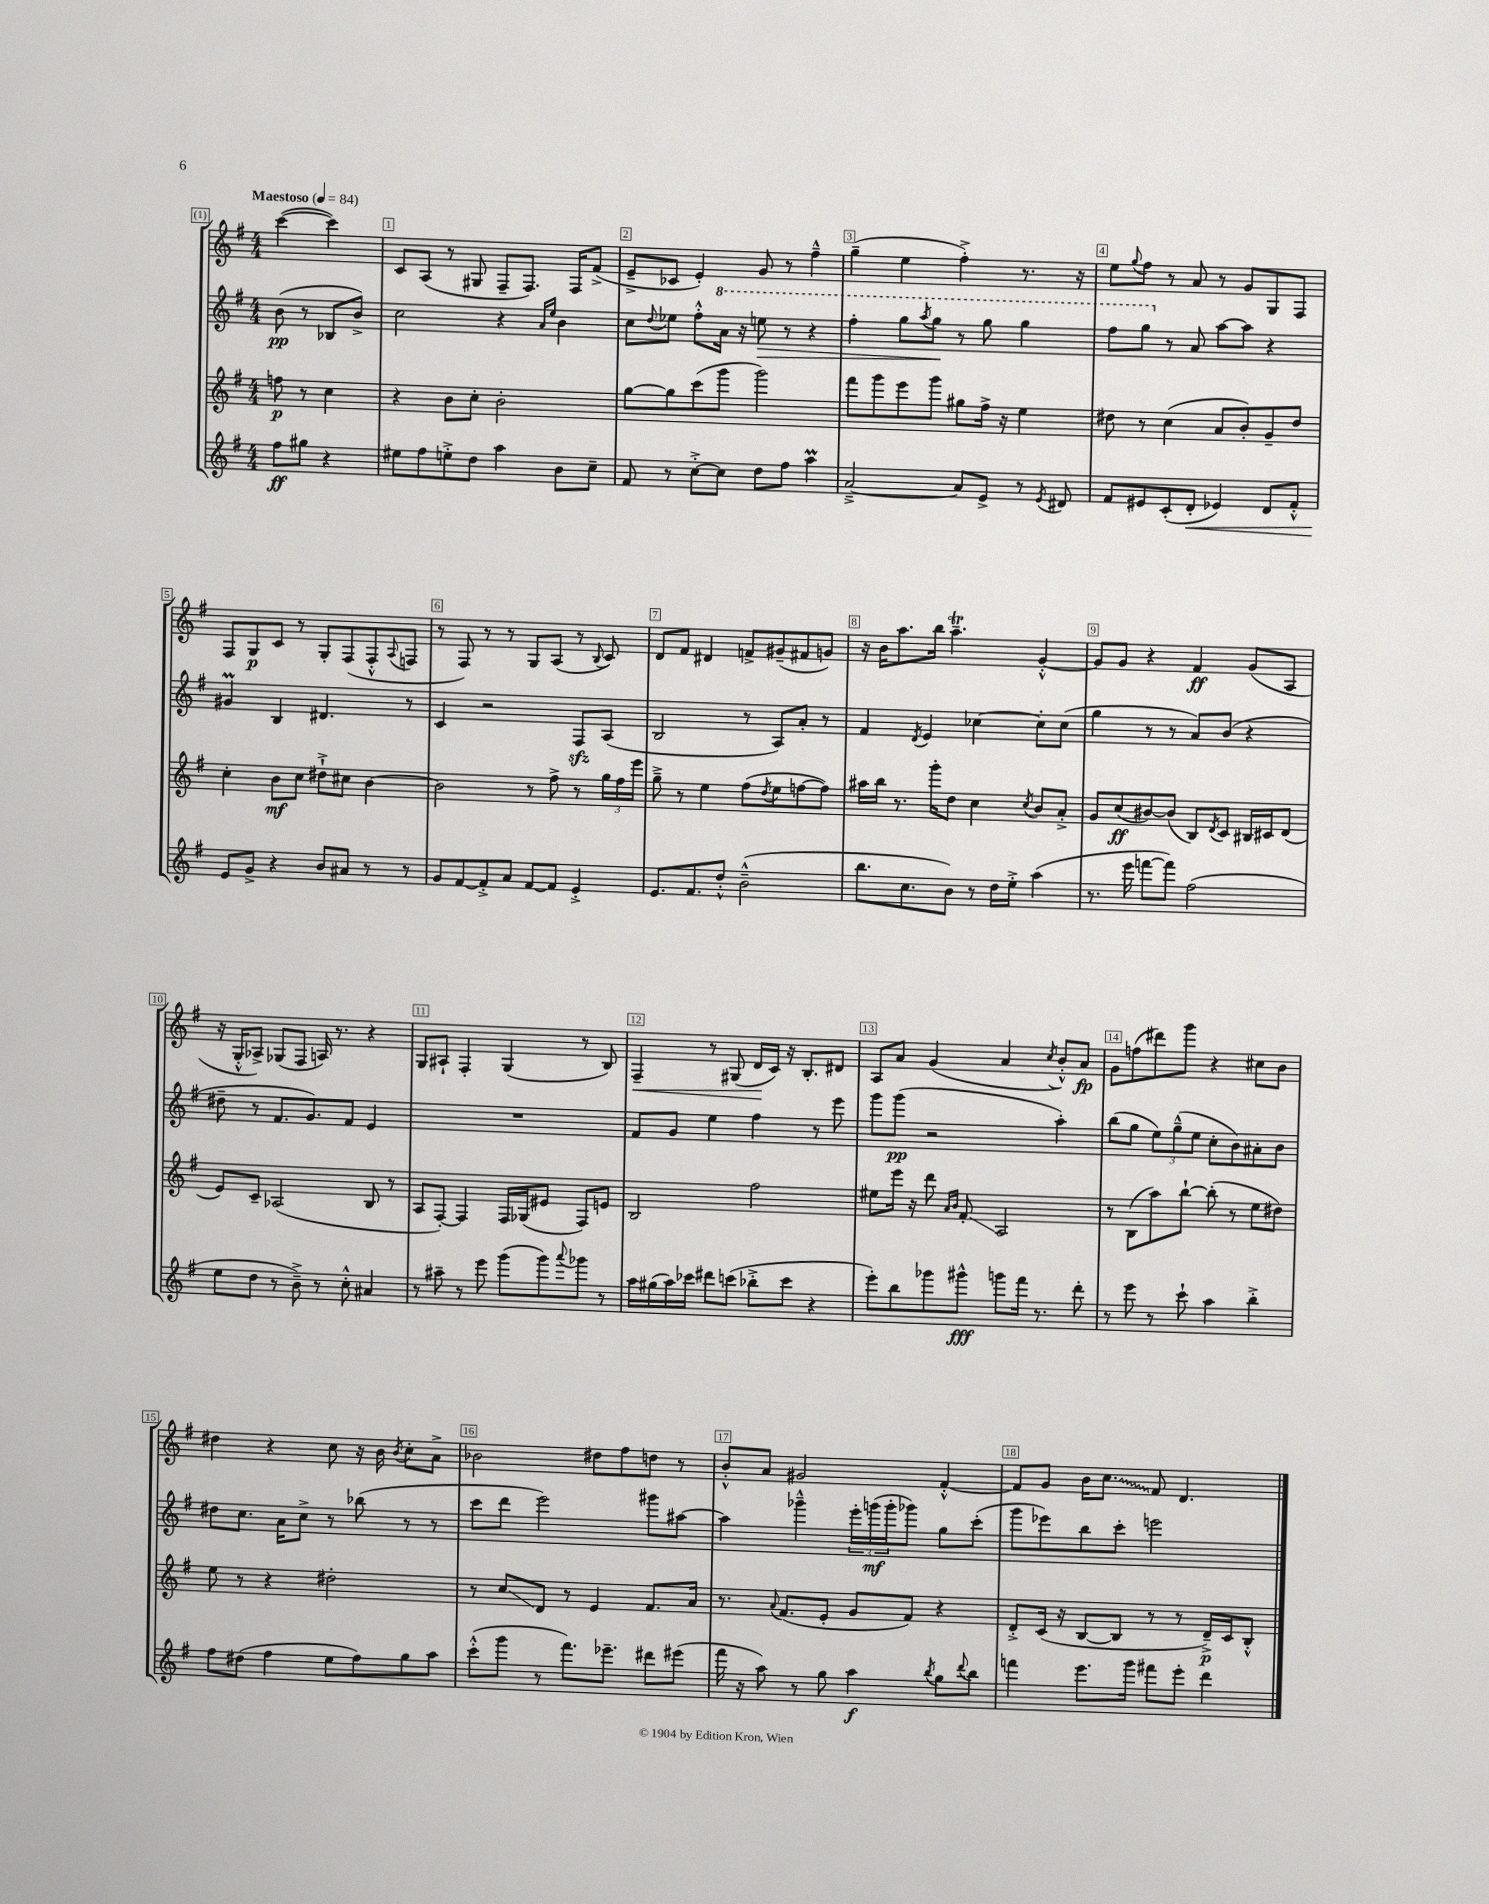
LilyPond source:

<<
\new StaffGroup <<
\new Staff = "s0" {
    \clef treble \key g \major \numericTimeSignature \time 4/4 \partial 2 \tempo "Maestoso" 4 = 84
    c'''4~( c'''4) |
    c'8 a8( r8 gis8 fis8-- fis8.) fis16 fis'8->( |
    e'8---> ces'8 e'4-.) g'8 r8 fis''4---^ |
    g''4--( e''4 fis''4-.->) r8. r16 |
    e''8 \appoggiatura { g''8 } fis''8 r8 a'8 r8 g'8 g8 fis8 |
    fis8 g8\p c'8 r8 g8-. fis8( fis8-.-^ \appoggiatura { a8 } f8 |
    r8 fis8) r8 r8 g8 a8( r8 \appoggiatura { b8 } c'8) |
    d'8 fis'8 dis'4 f'8-> gis'8--( fis'8 g'8) |
    r16 b'16 a''8. b''16 a''4.--\trill g'4~-.-^ |
    g'8 g'8 r4 fis'4\ff g'8( a8 |
    r16 g16-.-^ aes8->) ges8( fis8 a16) r8. r4 |
    g8 ais8-! fis4-. g4( r8 b8) |
    fis4--\< r8 gis8( d'16\! c'16) r16 b8.-. dis'8 |
    a8 a'8 g'4( a'4 \acciaccatura { c''8 } b'8-.-^) a'8\fp |
    g'8 f''8( dis'''8) g'''8 r4 cis''8 b'8 |
    dis''4 r4 c''8 r16 b'16 \acciaccatura { b'8 } c''8-. a'8-> |
    bes'2 dis''8 fis''8 d''8 r8 |
    b'8-.-^ a'8 gis'2 fis'4~-.-^ |
    fis'8 g'8 b'16 \once \override Glissando.style = #'zigzag c''8.\glissando fis'8 d'4. \bar "|." |
}
\new Staff = "s1" {
    \clef treble \key g \major \numericTimeSignature \time 4/4 \partial 2
    b'8\pp( r8 bes8 b'8->) |
    c''2 r4 \grace { a'16 e''16 } b'4 |
    c''8 \appoggiatura { d''8 } ees''8 fis''8-.-^ \ottava #1 a''16 r16 e'''!8\> r8 r4 |
    fis'''4-. g'''8 \acciaccatura { a'''8 } g'''8\! r8 g'''8 g'''4 |
    fis'''8 g'''8 \ottava #0 r8 a'8 a''8~ a''8 r4 |
    gis'4\prall b4 dis'4. r8 |
    c'4 r2 fis8\sfz a8( |
    b2 r8 a8) a'8-. r8 |
    fis'4 \acciaccatura { d'8 } e'4 ces''4~ ces''8-. ces''8( |
    g''4 r8 r8 a'8) b'8( r4 |
    dis''8-- r8 fis'8. g'8.) fis'8 e'4 |
    R1 |
    fis'8 g'8 e''4 fis''4 r8 e'''8 |
    g'''8 g'''8\pp( r2 a''4-.) |
    b''8( g''8 \tuplet 3/2 { e''8) g''8---^( e''8 } c''8-. b'8) ais'8-. b'8 |
    dis''8 c''8. a'16 c''8-> r8 bes''8( r8 r8 |
    c'''8 d'''8 e'''2) gis'''8 ais''8~ |
    ais''4 ges'''4---^ \tuplet 3/2 { e'''16-. g'''16\mf( g'''16-. } ges'''8) g''8 c'''8-.( |
    g'''8 ees'''8) b''8 c'''8-. e'''2 \bar "|." |
}
\new Staff = "s2" {
    \clef treble \key g \major \numericTimeSignature \time 4/4 \partial 2
    f''8\p r8 c''4 |
    r4 b'8 c''8-. b'2-. |
    g''8~ g''8 c'''8( g'''8 g'''2) |
    fis'''8 g'''8 e'''8 g'''8 gis''8 fis''16-> r16 e''4 |
    dis''8 r8 c''4( a'8 b'8-.) g'8-- dis''8 |
    c''4-. b'8\mf c''8 dis''8-!-> cis''8 b'4~ |
    b'2 r8 fis''8-> r8 \tuplet 3/2 { g''16 fis''16 e'''16 } |
    g''8---> r8 e''4 fis''8( \acciaccatura { d''8 } e''8 f''8~ f''8) |
    ais''16 b''16 r8. g'''16-. d''8 c''4 \acciaccatura { c''8 } b'8 a'8-.-> |
    g'8 c''8\ff( bis'8~) bis'8( b8) \acciaccatura { d'8 } c'8 bis16 cis'16 d'8( |
    e'8) c'8-- aes2( b8 r8 |
    a8 fis8~-.) fis4 fis16 ges16( eis'8 fis8) e'8 |
    b2 fis''2 |
    eis''8 e'''16 r16 d'''8 \grace { a'16 b'16 } fis'8-.\glissando a2 |
    r8 b8( a''8) b''8~-! b''8-.( r8 e''8 dis''8) |
    e''8 r8 r4 dis''2-. |
    r8 c''8\glissando d'8 r8 e'4 fis'8. a'16 |
    r8. \appoggiatura { a'8 } fis'8.( e'8-. g'8 fis'8) r4 |
    d'8-.-> c'16( r16 b8~ b8 r8 r8 d'16--->\p) c'16 b8-.-^ \bar "|." |
}
\new Staff = "s3" {
    \clef treble \key g \major \numericTimeSignature \time 4/4 \partial 2
    fis''8\ff gis''8 r4 |
    eis''8 fis''8 e''8-.-> d''8 a''4 b'8 c''8-- |
    fis'8 r8 c''8~-.-> c''8 d''8 fis''8 a''4\prall |
    a'2~---> a'8 e'8-> r8 \acciaccatura { e'8 } dis'8 |
    fis'8 eis'8 c'8-.( d'8-.\< ees'4) d'8 fis'8-.-^ |
    e'8\! g'8-> r4 b'8 ais'8 r8 r8 |
    g'8 fis'8~ fis'8-.-> a'8 fis'8~ fis'8 e'4-.-> |
    e'8. fis'8. d''8-.-^ b'2---^( |
    b''8. c''8. b'8) r8 d''16 e''16-.-> a''4( |
    r8. e'''16 f'''8~ f'''8) fis''2( |
    e''8 d''8 r8 b'8--->) r8 c''8-.-^ ais'4 |
    r8 ais''8-- r8 e'''8 g'''8( g'''8) \appoggiatura { a'''8 } ges'''8 r8 |
    a''16 gis''16( a''16) ces'''16 dis'''8 c'''8( bes''8-.-> c'''8 r4 |
    e'''8-.) b''8 ges'''8 gis'''8-^\fff g'''8 fis'''16 r8. d'''8-. |
    r8 e'''8 r8 c'''8-! a''4 b''4-.-> |
    fis''8 dis''8( fis''4 e''8 fis''8) g''8 a''8 |
    c'''8-.-^( g'''8 r8 fis'''8.) ees'''8.-- dis'''8 eis'''8( |
    fis'''16 r16 a''8) r8 g''8 a''4\f \acciaccatura { b''8 } g''8 \appoggiatura { d'''8 } b''8 |
    f'''4 e'''8. g'''16 fis'''8 e'''8-. d'''4 \bar "|." |
}
>>
>>
\layout { \context { \Score \override BarNumber.break-visibility = ##(#f #t #t) barNumberVisibility = #all-bar-numbers-visible \override BarNumber.stencil = #(make-stencil-boxer 0.1 0.3 ly:text-interface::print) } }
